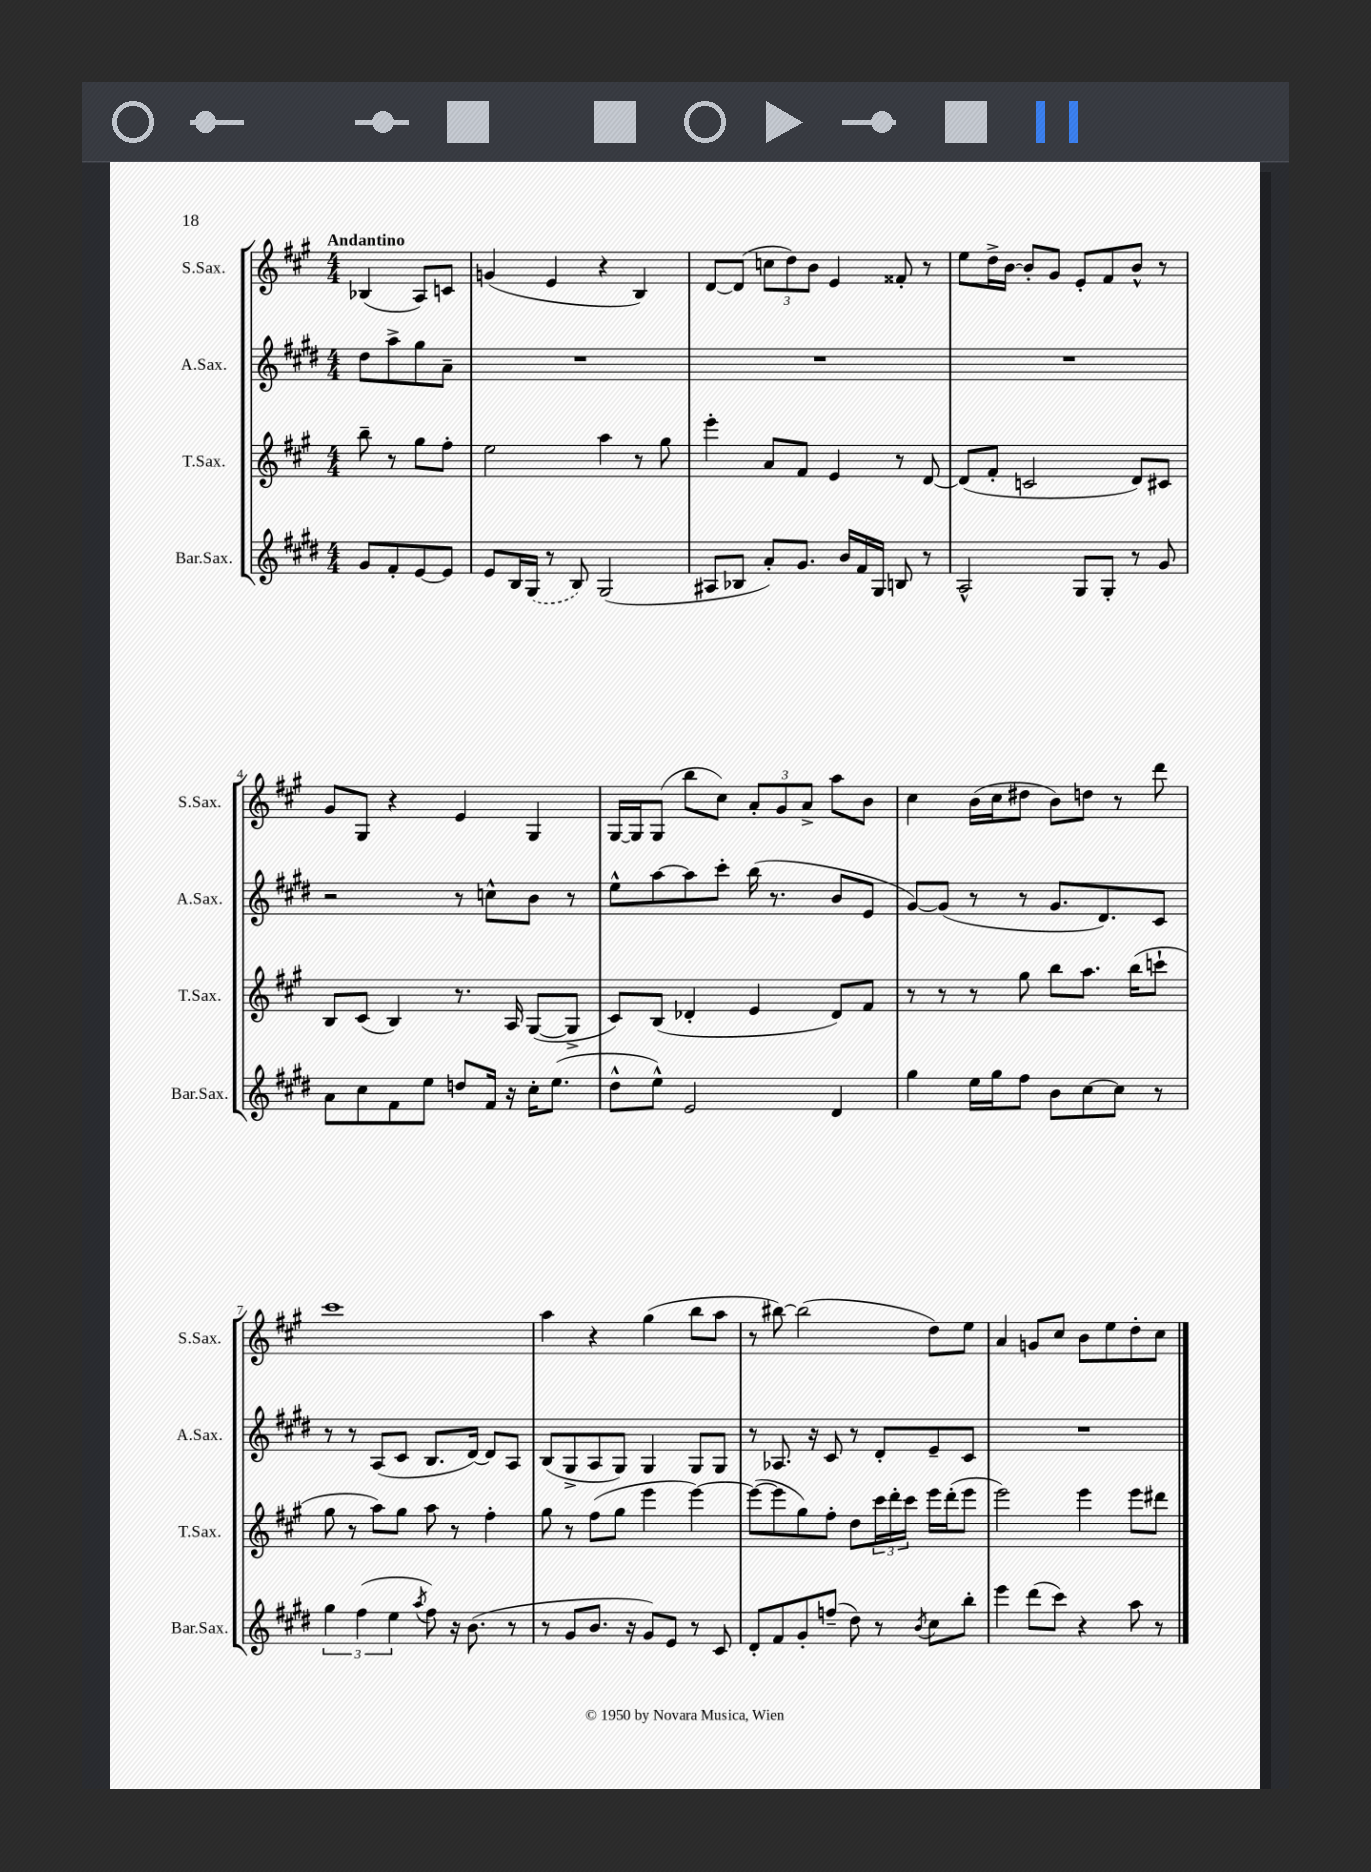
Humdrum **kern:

**kern	**kern	**kern	**kern
*part4	*part3	*part2	*part1
*staff4	*staff3	*staff2	*staff1
*I"Bar.Sax.	*I"T.Sax.	*I"A.Sax.	*I"S.Sax.
*I'Bar.Sax.	*I'T.Sax.	*I'A.Sax.	*I'S.Sax.
*clefG2	*clefG2	*clefG2	*clefG2
*k[f#c#g#d#]	*k[f#c#g#]	*k[f#c#g#d#]	*k[f#c#g#]
*M4/4	*M4/4	*M4/4	*M4/4
=	=	=	=
!	!	!	!LO:TX:a:B:t=Andantino
8g#/L	8bb~\	8dd#\L	(4B-X/
8f#'/	8r	8aa^\	.
[8e/	8gg#\L	8gg#\	8A/L)
8e/J]	8ff#'\J	8a~\J	8cn/J
=1	=1	=1	=1
8e/L	2ee\	1r	(4gn/
16B/L	.	.	.
(16G#/JJ	.	.	.
8r	.	.	4e/
8B/)	.	.	.
(2G#/	4aa\	.	4r
.	8r	.	4B/)
.	8gg#\	.	.
=2	=2	=2	=2
8A#X/L	4eee'\	1r	[8d/L
8B-X/J	.	.	(8d/J]
8a'/L)	8a/L	.	12ccn\L
.	.	.	12dd\)
8.g#/J	8f#/J	.	.
.	.	.	12b\J
.	4e/	.	4e/
16b/LL	.	.	.
16f#/	.	.	.
16G#/JJ	.	.	.
8Bn/	8r	.	8f##X'/
8r	[8d/	.	8r
=3	=3	=3	=3
2A^^/	(8d/L]	1r	8ee\L
.	8f#'/J	.	16dd^\L
.	.	.	[16b\JJ
.	2cn/	.	8b'/L]
.	.	.	8g#/J
8G#/L	.	.	8e'/L
8G#'/J	.	.	8f#/
8r	8d/L)	.	8b^^/J
8g#/	8c#X/J	.	8r
!!LO:LB:g=z
=4	=4	=4	=4
8a\L	8B/L	2r	8g#/L
8cc#\	(8c#/J	.	8G#/J
8f#\	4B/)	.	4r
8ee\J	.	.	.
8ddn/L	8.r	8r	4e/
16f#/Jk	.	8ccn^^\L	.
16r	16A/	.	.
16cc#'\KL	([8G#/L	8b\J	4G#/
(8.ee\J	.	.	.
.	8G#^/J]	8r	.
=5	=5	=5	=5
8dd#^^\L	8c#/L)	8ee^^\L	[16G#/LL
.	.	.	16G#/J]
8ee^^\J)	(8B/J	[8aa\	(8G#/J
2e/	4d-X'/	8aa\]	8bb\L
.	.	8ccc#'\J	8cc#\J)
.	4e/	(16bb\	12a'/L
.	.	8.r	.
.	.	.	12g#/
.	.	.	12a^/J
4d#/	8d-/L)	8b/L	8aa\L
.	8f#/J	8e/J	8b\J
=6	=6	=6	=6
4gg#\	8r	[8g#/L)	4cc#\
.	8r	(8g#/J]	.
16ee\LL	8r	8r	(16b\LL
16gg#\J	.	.	16cc#\J
8ff#\J	8gg#\	8r	8dd#X\J
8b\L	8bb\L	8.g#/L	8b\L)
[8cc#\	8.aa\J	.	8ddn\J
.	.	8.d#/)	.
8cc#\J]	.	.	8r
.	(16bb\KL	.	.
8r	8cccn`\J	8c#/J	8ddd\
!!LO:LB:g=z
=7	=7	=7	=7
6gg#\	8gg#\	8r	1ccc#
.	8r	8r	.
(6ff#\	.	.	.
.	8aa\L)	(8A/L	.
6ee\	.	.	.
.	8gg#\J	8c#/J	.
8qaa/	.	.	.
8ff#\)	8aa\	8.B/L	.
16r	8r	.	.
(8.b\	.	[16d#/Jk)	.
.	4ff#'\	8d#/L]	.
8r	.	8A/J	.
=8	=8	=8	=8
8r	8gg#\	(8B/L	4aa\
8g#/L	8r	8G#^/	.
8.b/J	(8ff#\L	8A/	4r
.	8gg#\J	8G#/J)	.
16r	.	.	.
8g#/L)	4eee\	4G#/	(4gg#\
8e/J	.	.	.
8r	[4eee\)	8G#/L	8bb\L
8c#/	.	8G#/J	8aa\J
=9	=9	=9	=9
8d#'/L	(8eee\L_	8r	8r
8f#/	8eee\]	8.A-X/	[8bb#X\)
8g#'/	8gg#\)	.	(2bb#\]
.	.	16r	.
(8ffn~/J	8ff#'\J	8c#/	.
8dd#\)	8dd\L	8r	.
8r	24ccc#\L	8d#'/L	.
.	24ddd'\	.	.
.	24ccc#\JJ	.	.
8qb/	.	.	.
8cc#\L	16eee\LL	8e~/	8dd\L)
.	(16ddd'\J	.	.
8bb'\J	8eee\J	8c#/J	8ee\J
=10	=10	=10	=10
4eee\	2eee\)	1r	4a/
(8ddd#\L	.	.	8gn/L
8ccc#\J)	.	.	8cc#/J
4r	4eee\	.	8b\L
.	.	.	8ee\
8aa\	8eee\L	.	8dd'\
8r	8ddd#X\J	.	8cc#\J
==	==	==	==
*-	*-	*-	*-
